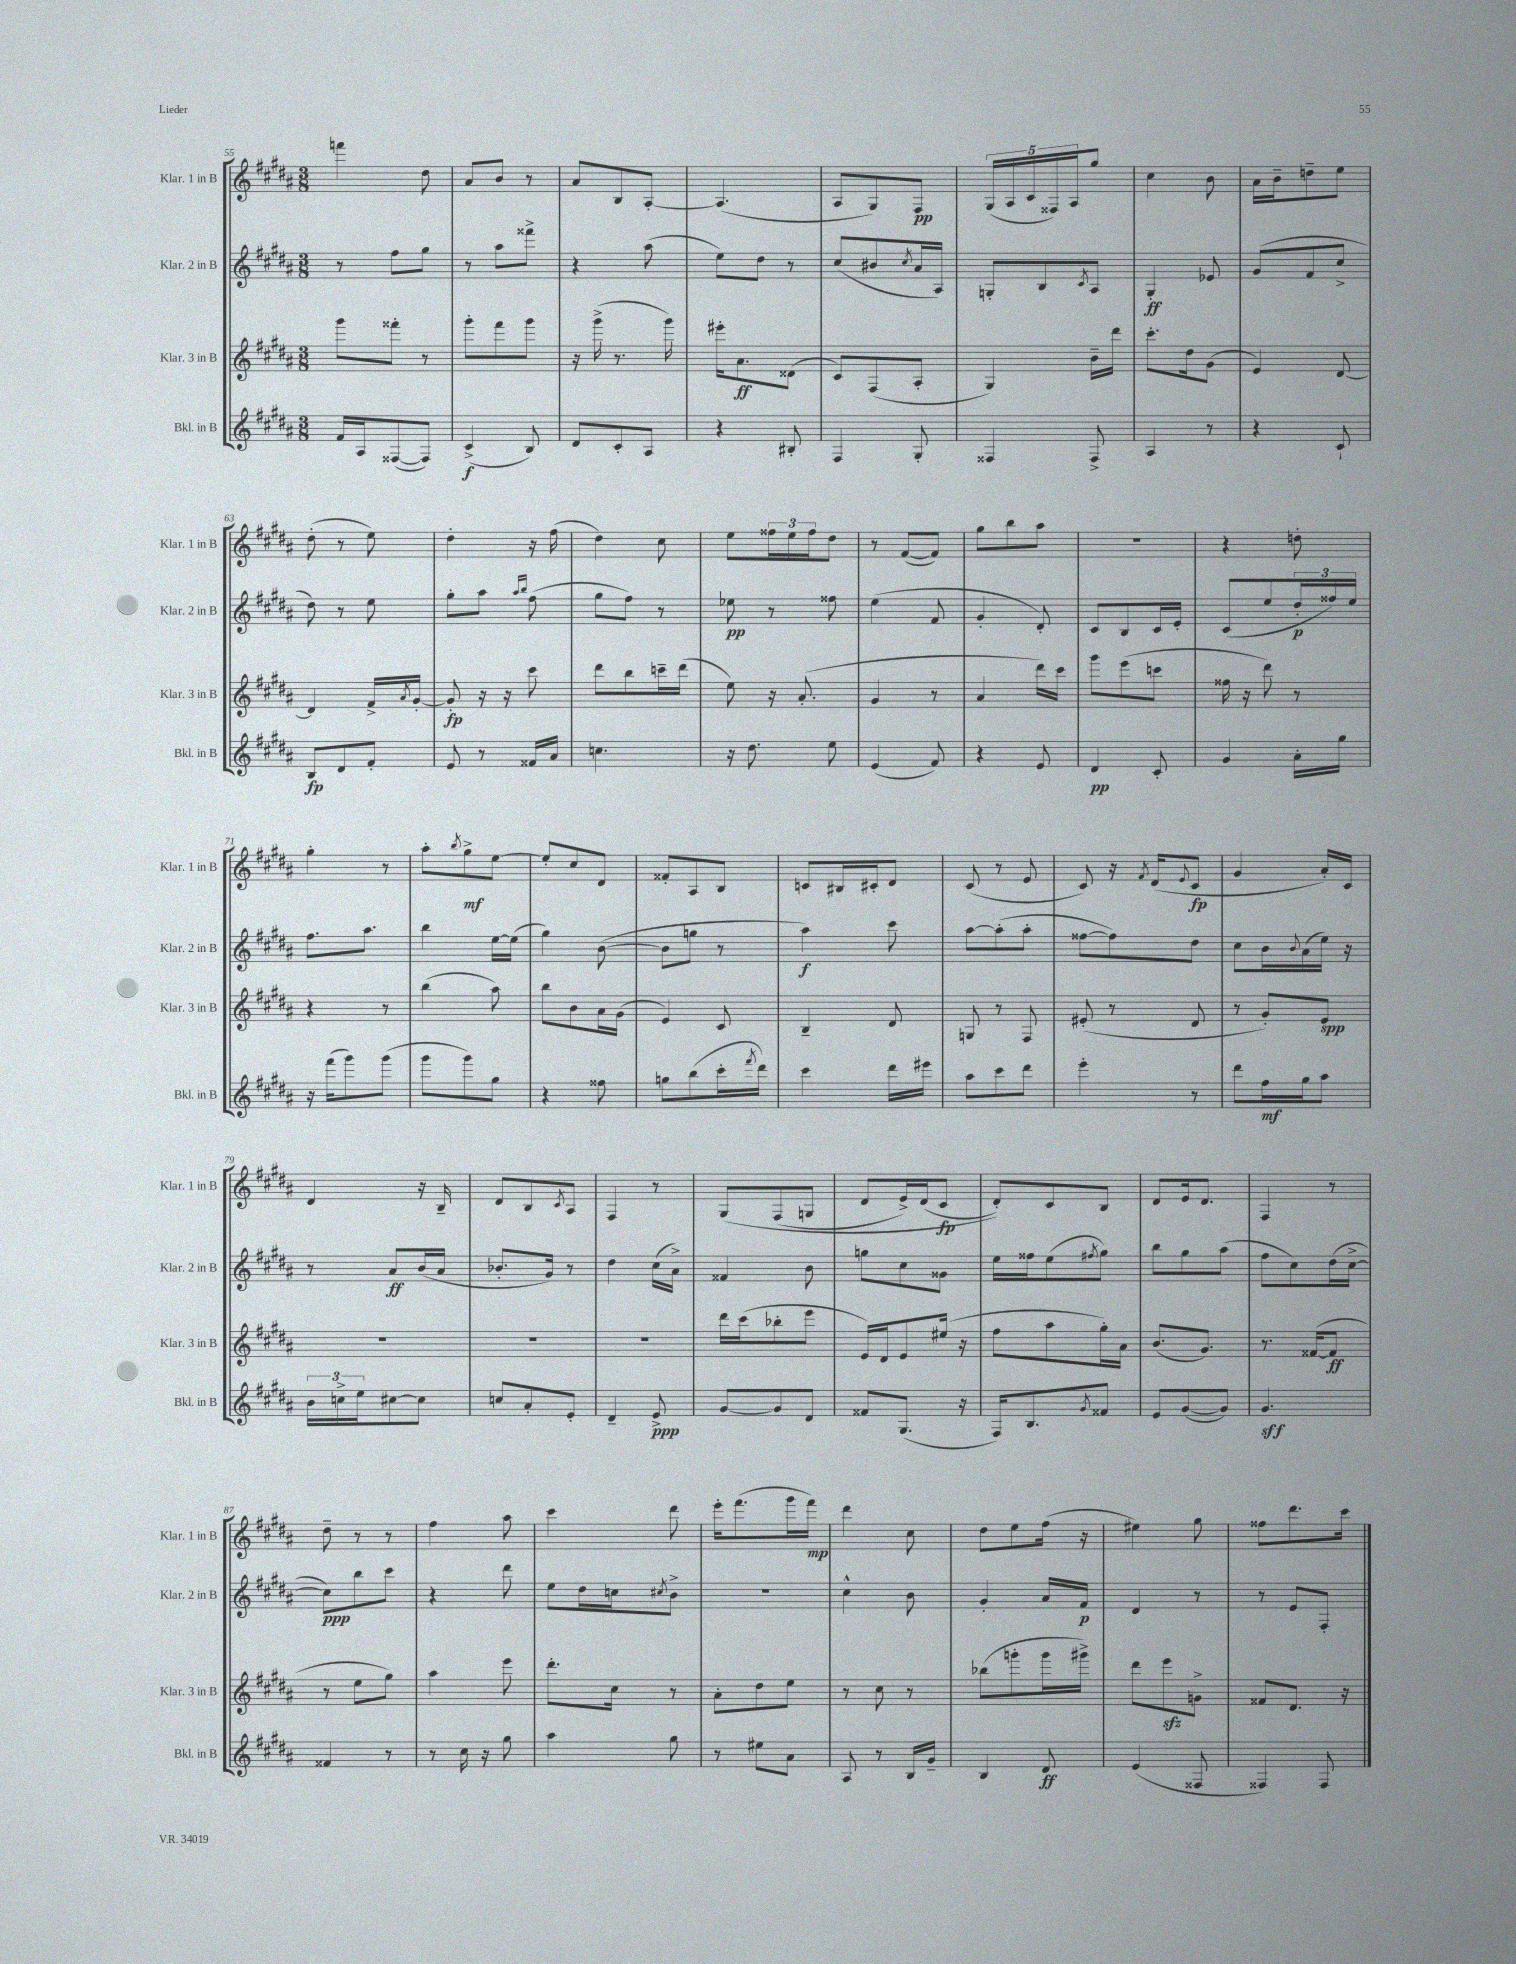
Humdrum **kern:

**kern	**dynam	**kern	**dynam	**kern	**dynam	**kern	**dynam
*part4	*part4	*part3	*part3	*part2	*part2	*part1	*part1
*staff4	*staff4	*staff3	*staff3	*staff2	*staff2	*staff1	*staff1
*I"Bkl. in B	*	*I"Klar. 3 in B	*	*I"Klar. 2 in B	*	*I"Klar. 1 in B	*
*I'Bkl. in B	*	*I'Klar. 3 in B	*	*I'Klar. 2 in B	*	*I'Klar. 1 in B	*
*clefG2	*	*clefG2	*	*clefG2	*	*clefG2	*
*k[f#c#g#d#a#]	*	*k[f#c#g#d#a#]	*	*k[f#c#g#d#a#]	*	*k[f#c#g#d#a#]	*
*M3/8	*	*M3/8	*	*M3/8	*	*M3/8	*
=55	=55	=55	=55	=55	=55	=55	=55
16f#/LL	.	8ggg#\L	.	8r	.	4fffn\	.
16A#/J	.	.	.	.	.	.	.
([8F##X/	.	8fff##X'\J	.	8ff#\L	.	.	.
8F##/J])	.	8r	.	8gg#\J	.	8dd#\	.
=56	=56	=56	=56	=56	=56	=56	=56
(4c#^/	f	8ggg#'\L	.	8r	.	8a#/L	.
.	.	8fff#\	.	8aa#\L	.	8b/J	.
8B/)	.	8ggg#\J	.	8fff##X^\J	.	8r	.
=57	=57	=57	=57	=57	=57	=57	=57
8d#/L	.	16r	.	4r	.	8a#/L	.
.	.	(16ggg#^\	.	.	.	.	.
8c#'/	.	8.r	.	.	.	8B/	.
8A#/J	.	.	.	(8aa#\	.	[8A#'/J	.
.	.	16ggg#\)	.	.	.	.	.
=58	=58	=58	=58	=58	=58	=58	=58
4r	.	16eee#X'\KL	.	8ee\L)	.	(4.A#/]	.
.	.	8.a#\	ff	.	.	.	.
.	.	.	.	8dd#\J	.	.	.
8B#X'/	.	(8d##X\J	.	8r	.	.	.
=59	=59	=59	=59	=59	=59	=59	=59
4F#/	.	8c#/L)	.	(8cc#/L	.	8A#/L	.
.	.	(8F#/	.	8b#X/	.	8G#/)	.
.	.	.	.	8qcc#/	.	.	.
8G#'/	.	8A#'/J	.	16a#/L	.	8F#/J	pp
.	.	.	.	16A#/JJ)	.	.	.
=60	=60	=60	=60	=60	=60	=60	=60
4F##X/	.	4G#/)	.	8Gn'/L	.	(20G#/LL	.
.	.	.	.	.	.	20A#/	.
.	.	.	.	.	.	20c#/	.
.	.	.	.	8B/	.	.	.
.	.	.	.	.	.	20F##X/)	.
.	.	.	.	.	.	20A#/J	.
.	.	.	.	8qc#/	.	.	.
8F##^/	.	16b~\LL	.	8A#/J	.	8gg#/J	.
.	.	16ddd#\JJ	.	.	.	.	.
=61	=61	=61	=61	=61	=61	=61	=61
4A#/	.	8.ccc#'\L	.	4G#'/	ff	4cc#\	.
.	.	16dd#\k	.	.	.	.	.
8r	.	(8g#\J	.	8e-X/	.	8b\	.
=62	=62	=62	=62	=62	=62	=62	=62
4r	.	4e/)	.	(8g#/L	.	16a#\LL	.
.	.	.	.	.	.	16b~\J	.
.	.	.	.	8f#/	.	8ddn~\	.
8c#`/	.	[8d#/	.	8cc#^/J	.	8ee\J	.
!!LO:LB:g=z
=63	=63	=63	=63	=63	=63	=63	=63
8B/L	fp	4d#/]	.	8dd#\)	.	(8dd#'\	.
8d#/	.	.	.	8r	.	8r	.
8f#'/J	.	16f#^/LL	.	8ee\	.	8ee\)	.
.	.	8qa#/	.	.	.	.	.
.	.	[16g#'/JJ	.	.	.	.	.
=64	=64	=64	=64	=64	=64	=64	=64
8e/	.	8g#'/]	fp	8gg#'\L	.	4dd#'\	.
8r	.	16r	.	8aa#\J	.	.	.
.	.	16r	.	.	.	.	.
.	.	.	.	16qqaa#/LL	.	.	.
.	.	.	.	16qqbb/JJ	.	.	.
16f##X/LL	.	8ccc#\	.	(8ff#\	.	16r	.
16a#/JJ	.	.	.	.	.	(16ff#\	.
=65	=65	=65	=65	=65	=65	=65	=65
4.ccn\	.	8ddd#\L	.	8gg#\L	.	4dd#\)	.
.	.	8bb\	.	8ff#\J)	.	.	.
.	.	16cccn~\L	.	8r	.	8cc#\	.
.	.	(16ddd#\JJ	.	.	.	.	.
=66	=66	=66	=66	=66	=66	=66	=66
16r	.	8ee\)	.	8ee-X\	pp	8ee\L	.
8.dd#\	.	.	.	.	.	.	.
.	.	16r	.	8r	.	24ff##X\L	.
.	.	.	.	.	.	24ee\	.
.	.	(8.a#'/	.	.	.	.	.
.	.	.	.	.	.	24ff##\J	.
8ee\	.	.	.	8ff##X\	.	8dd#\J	.
=67	=67	=67	=67	=67	=67	=67	=67
(4e/	.	4g#/	.	(4ee\	.	8r	.
.	.	.	.	.	.	([8f#/L	.
8f#/)	.	8r	.	8f#/	.	8f#/J])	.
=68	=68	=68	=68	=68	=68	=68	=68
4r	.	4a#/	.	4g#'/	.	8gg#\L	.
.	.	.	.	.	.	8bb\	.
8e/	.	16ddd#\LL)	.	8d#'/)	.	8aa#\J	.
.	.	16ccc#\JJ	.	.	.	.	.
=69	=69	=69	=69	=69	=69	=69	=69
4d#/	pp	8ggg#\L	.	8c#/L	.	4.r	.
.	.	(8eee\	.	8B/	.	.	.
8c#'/	.	8cccn\J	.	16c#/L	.	.	.
.	.	.	.	16e'/JJ	.	.	.
=70	=70	=70	=70	=70	=70	=70	=70
4g#/	.	16ff##X\	.	(8c#/L	.	4r	.
.	.	16r	.	.	.	.	.
.	.	8ddd#\)	.	8ee/	.	.	.
16a#'\LL	.	8r	.	24dd#'/L	p	8ddn'\	.
.	.	.	.	24ff##X/)	.	.	.
16gg#\JJ	.	.	.	.	.	.	.
.	.	.	.	24ee/JJ	.	.	.
!!LO:LB:g=z
=71	=71	=71	=71	=71	=71	=71	=71
16r	.	4r	.	8.ff#\L	.	4gg#'\	.
(16fff#\KL	.	.	.	.	.	.	.
8ggg#\)	.	.	.	.	.	.	.
.	.	.	.	8.aa#\J	.	.	.
(8ggg#\J	.	8r	.	.	.	8r	.
=72	=72	=72	=72	=72	=72	=72	=72
8ggg#\L	.	(4bb\	.	4bb\	.	8aa#'\L	.
.	.	.	.	.	.	8qbb/	.
8ggg#\)	.	.	.	.	.	8gg#^\	mf
8gg#\J	.	8aa#\)	.	[16ee\LL	.	[8ee\J	.
.	.	.	.	(16ee\JJ]	.	.	.
=73	=73	=73	=73	=73	=73	=73	=73
4r	.	8bb\L	.	4gg#\)	.	8ee'/L]	.
.	.	8b\	.	.	.	8cc#/	.
8ff##X\	.	16a#\L	.	([8b\	.	8d#/J	.
.	.	(16g#\JJ	.	.	.	.	.
=74	=74	=74	=74	=74	=74	=74	=74
8ggn\L	.	4e/)	.	8b\L]	.	8f##X'/L	.
(8bb\	.	.	.	8ggn\J	.	8A#/	.
16ccc#'\L	.	8c#/	.	8r	.	8B/J	.
8qfff#/	.	.	.	.	.	.	.
16ddd#\JJ)	.	.	.	.	.	.	.
=75	=75	=75	=75	=75	=75	=75	=75
4ccc#\	.	4B~/	.	4aa#\)	f	8cn/L	.
.	.	.	.	.	.	16B#X/L	.
.	.	.	.	.	.	16c#X'/J	.
16ddd#\LL	.	8d#/	.	8ccc#\	.	8d#/J	.
16eee#X\JJ	.	.	.	.	.	.	.
=76	=76	=76	=76	=76	=76	=76	=76
8aa#\L	.	8Gn/	.	[8aa#\L	.	(8c#/	.
8ccc#\	.	8r	.	(8aa#'\]	.	8r	.
8ddd#\J	.	8F#/	.	8aa#'\J	.	8e/	.
=77	=77	=77	=77	=77	=77	=77	=77
4eee'\	.	(8e#X'/	.	[8ff##X\L	.	8c#/)	.
.	.	8r	.	8ff##\])	.	16r	.
.	.	.	.	.	.	8qf#/	.
.	.	.	.	.	.	(16d#/KL	.
.	.	.	.	.	.	8qqe/	.
8r	.	8d#/	.	8dd#\J	.	8c#/J	fp
=78	=78	=78	=78	=78	=78	=78	=78
8ddd#\L	.	8r	.	8cc#\L	.	4g#/	.
16ff#\L	mf	8g#'/L)	.	16b\L	.	.	.
.	.	.	.	8qqb/	.	.	.
16gg#\J	.	.	.	(16a#\	.	.	.
8aa#\J	.	8e/J	spp	16ee\JJ)	.	16a#'/LL)	.
.	.	.	.	16r	.	16c#/JJ	.
!!LO:LB:g=z
=79	=79	=79	=79	=79	=79	=79	=79
24b\LL	.	4.r	.	8r	.	4d#/	.
24ccn^\	.	.	.	.	.	.	.
24ee\J	.	.	.	.	.	.	.
[8cc#X\	.	.	.	8a#/L	ff	.	.
8cc#\J]	.	.	.	(16b/L	.	16r	.
.	.	.	.	16a#/JJ	.	16B~/	.
=80	=80	=80	=80	=80	=80	=80	=80
8ccn/L	.	4.r	.	8.b-X'/L	.	8d#/L	.
8a#'/	.	.	.	.	.	8B/	.
.	.	.	.	16g#/Jk)	.	.	.
.	.	.	.	.	.	8qc#/	.
8e'/J	.	.	.	8r	.	8A#/J	.
=81	=81	=81	=81	=81	=81	=81	=81
4d#~/	.	4.r	.	4dd#\	.	4F#/	.
8e^/	ppp	.	.	(16cc#\LL	.	8r	.
.	.	.	.	16a#^\JJ)	.	.	.
=82	=82	=82	=82	=82	=82	=82	=82
[8g#/L	.	16ddd#\LL	.	4f##X/	.	(8G#/L	.
.	.	(16ccc#\J	.	.	.	.	.
8g#/]	.	8bb-X'\	.	.	.	(8F#/	.
8d#/J	.	8eee\J	.	8b\	.	8Gn/J	.
=83	=83	=83	=83	=83	=83	=83	=83
8f##X/L	.	16e/LL)	.	8ggn\L	.	8d#/L	.
.	.	16d#/J	.	.	.	.	.
(8.G#/J	.	8e/	.	8cc#\	.	16e^/L)	.
.	.	.	.	.	.	(16d#/J	.
.	.	(16ee#X/Jk	.	8g##X\J	.	8c#/J	fp
16r	.	16r	.	.	.	.	.
=84	=84	=84	=84	=84	=84	=84	=84
16F#/KL)	.	8ff#\L	.	16ee\LL	.	8d#'/L))	.
8.B/	.	.	.	16ff##X\J	.	.	.
.	.	8aa#\	.	(8ee\	.	8c#/	.
8qg#/	.	.	.	8qff#X/	.	.	.
8f##X/J	.	16gg#'\L)	.	8gg#\J)	.	8B/J	.
.	.	16a#\JJ	.	.	.	.	.
=85	=85	=85	=85	=85	=85	=85	=85
8e/L	.	(8.b/L	.	8bb\L	.	8d#/L	.
([8g#/	.	.	.	8gg#\	.	16e/k	.
.	.	8.g#/J)	.	.	.	8.d#/J	.
8g#/J])	.	.	.	(8aa#\J	.	.	.
=86	=86	=86	=86	=86	=86	=86	=86
4.g#/	sff	8.r	.	8ff#\L	.	4F#/	.
.	.	.	.	8cc#\)	.	.	.
.	.	([16f##X/KL	.	.	.	.	.
.	.	8f##/J]	ff	(16dd#\L	.	8r	.
.	.	.	.	[16cc#^\JJ	.	.	.
!!LO:LB:g=z
=87	=87	=87	=87	=87	=87	=87	=87
4f##X/	.	8r	.	8cc#\L])	ppp	8dd#~\	.
.	.	8ee\L	.	8bb\	.	8r	.
8r	.	8gg#\J)	.	8ccc#\J	.	8r	.
=88	=88	=88	=88	=88	=88	=88	=88
8r	.	4aa#\	.	4r	.	4ff#\	.
16cc#\	.	.	.	.	.	.	.
16r	.	.	.	.	.	.	.
8gg#\	.	8eee\	.	8ddd#\	.	8aa#\	.
=89	=89	=89	=89	=89	=89	=89	=89
4aa#\	.	8.ddd#'\L	.	8ee\L	.	4ccc#\	.
.	.	.	.	16dd#\L	.	.	.
.	.	16cc#\Jk	.	16ccn\J	.	.	.
.	.	.	.	8qcc#X/	.	.	.
8gg#\	.	8r	.	8b^\J	.	8ddd#\	.
=90	=90	=90	=90	=90	=90	=90	=90
8r	.	8a#'\L	.	4.r	.	16eee'\KL	.
.	.	.	.	.	.	(8.fff#\	.
8ee#X\L	.	8dd#\	.	.	.	.	.
8a#\J	.	8ee\J	.	.	.	16ggg#\L	.
.	.	.	.	.	.	16fff#\JJ)	mp
=91	=91	=91	=91	=91	=91	=91	=91
8A#/	.	8r	.	4cc#^^\	.	4ddd#\	.
8r	.	8cc#\	.	.	.	.	.
16B/LL	.	8r	.	8b\	.	8cc#\	.
16g#~/JJ	.	.	.	.	.	.	.
=92	=92	=92	=92	=92	=92	=92	=92
4B/	.	(8bb-X\L	.	4g#'/	.	8dd#\L	.
.	.	8gggn'\	.	.	.	8ee\	.
8d#/	ff	16ggg\L	.	16a#/LL	.	(16ff#\Jk	.
.	.	16ggg#X^\JJ)	.	16f#/JJ	p	16r	.
=93	=93	=93	=93	=93	=93	=93	=93
(4e/	.	8ddd#\L	.	4d#/	.	4ee#X\)	.
.	.	8eeezz\	.	.	.	.	.
8F##X/	.	8gn^\J	.	8r	.	8gg#\	.
=94	=94	=94	=94	=94	=94	=94	=94
4F##X/)	.	8f##X/L	.	8r	.	8ff##X\L	.
.	.	8.d#/J	.	8e/L	.	8.ddd#\	.
8F##/	.	.	.	8F#'/J	.	.	.
.	.	16r	.	.	.	16ccc#\Jk	.
==	==	==	==	==	==	==	==
*-	*-	*-	*-	*-	*-	*-	*-
